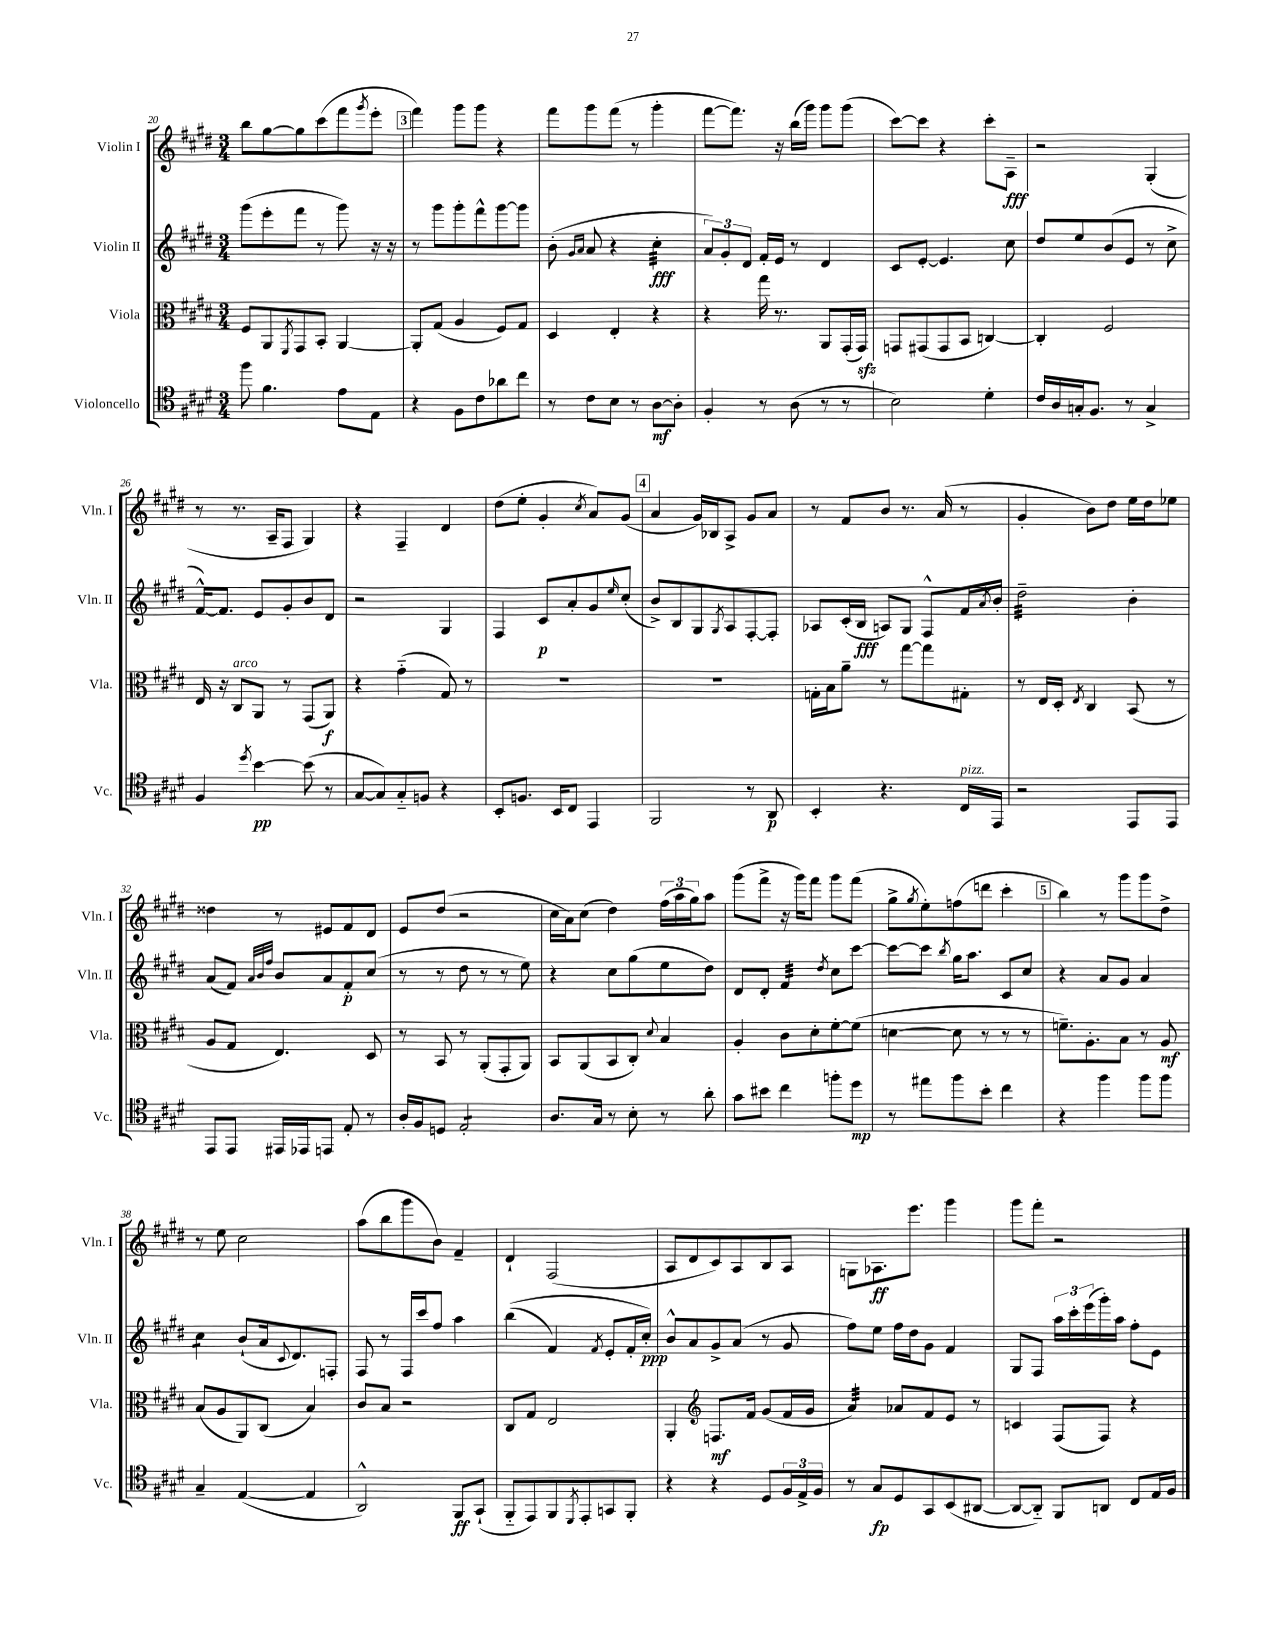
<<
\new StaffGroup <<
\new Staff = "s0" \with { instrumentName = "Violin I" shortInstrumentName = "Vln. I" } {
    \clef treble \key e \major \numericTimeSignature \time 3/4
    b''8 gis''8~ gis''8 cis'''8( fis'''8 \acciaccatura { gis'''8 } e'''8-. |
    \mark \markup { \box "3" } fis'''4) gis'''8 gis'''8 r4 |
    fis'''8 gis'''8 fis'''8( r8 gis'''4-. |
    fis'''8~ fis'''8.) r16 b''16( gis'''16) gis'''8 gis'''8( |
    cis'''8~) cis'''8 r4 cis'''8-. a8--\fff |
    r2 gis4-.( |
    r8 r8. a16-- fis8 gis4) |
    r4 fis4-- dis'4 |
    dis''8( e''8-. gis'4-. \acciaccatura { cis''8 } a'8) gis'8( |
    \mark \markup { \box "4" } a'4 gis'16) bes16 a8-> gis'8 a'8 |
    r8 fis'8 b'8 r8. a'16( r8 |
    gis'4-. b'8) dis''8 e''16 dis''16 ees''8 |
    disis''4 r8 eis'8 fis'8 dis'8 |
    e'8 dis''8( r2 |
    cis''16 a'16) cis''8( dis''4) \tuplet 3/2 { fis''16( a''16 gis''16) } a''8 |
    gis'''8( fis'''8-> r16 gis'''16) fis'''8 gis'''8 fis'''8( |
    gis''8-> \acciaccatura { gis''8 } e''8-.) f''8( d'''8 cis'''4-. |
    \mark \markup { \box "5" } b''4) r8 gis'''8 gis'''8 dis''8-> |
    r8 e''8 cis''2 |
    a''8( b''8 gis'''8 b'8) fis'4-- |
    dis'4-! fis2( |
    a8 dis'8 cis'8) a8 b8 a8 |
    g8 aes8.\ff e'''8. gis'''4 |
    gis'''8 fis'''8-. r2 \bar "|." |
}
\new Staff = "s1" \with { instrumentName = "Violin II" shortInstrumentName = "Vln. II" } {
    \clef treble \key e \major \numericTimeSignature \time 3/4
    gis'''8( e'''8-. fis'''8 r8 gis'''8) r16 r16 |
    \mark \markup { \box "3" } r8 gis'''8 gis'''8-. fis'''8-^ gis'''8~ gis'''8 |
    b'8-.( \grace { gis'16 a'16 } a'8 r4 cis''4:32-.\fff |
    \tuplet 3/2 { a'8) gis'8-. dis'8 } fis'16-. e'16 r8 dis'4 |
    cis'8 e'8~-. e'4. cis''8 |
    dis''8 e''8 b'8( e'8 r8 cis''8-> |
    fis'16~-^) fis'8. e'8 gis'8-. b'8 dis'8 |
    r2 gis4 |
    fis4 cis'8\p a'8-. gis'8 \grace { e''16 } cis''8-.( |
    \mark \markup { \box "4" } b'8->) b8 gis8 \acciaccatura { gis8 } a8 fis8~-. fis8-. |
    aes8 cis'16-.( b16\fff a8) gis8 fis8-^ fis'16 \acciaccatura { a'8 } b'16-. |
    dis''2:32-- b'4-. |
    a'8( fis'8) \grace { a'32 b'32 fis''32 } b'8 a'8 fis'8-.\p cis''8( |
    r8 r8 dis''8 r8 r8 e''8) |
    r4 cis''8 gis''8( e''8 dis''8) |
    dis'8 dis'8-. fis'4:32 \acciaccatura { dis''8 } cis''8 cis'''8~ |
    cis'''8~ cis'''8 \acciaccatura { b''8 } gis''16 a''8. cis'8 cis''8 |
    \mark \markup { \box "5" } r4 a'8 gis'8 a'4 |
    cis''4:8 b'8-!( a'16 \appoggiatura { cis'8 } dis'8.) f8-. |
    fis8 r8 fis16 cis'''16 fis''8 a''4 |
    b''4(\( fis'4) \acciaccatura { fis'8 } e'8-. fis'16-. cis''16-.\ppp\) |
    b'8-^ a'8 gis'8-> a'8( r8 gis'8 |
    fis''8) e''8 fis''16 dis''16 gis'8 fis'4 |
    gis8 fis8 \tuplet 3/2 { a''16 cis'''16-. e'''16( } gis'''16-.) a''16 fis''8-. e'8 \bar "|." |
}
\new Staff = "s2" \with { instrumentName = "Viola" shortInstrumentName = "Vla." } {
    \clef alto \key e \major \numericTimeSignature \time 3/4
    fis8 a,8 \acciaccatura { fis,8 } gis,8 b,8-. a,4~ |
    \mark \markup { \box "3" } a,8-. gis8( a4 fis8) gis8 |
    dis4 e4-. r4 |
    r4 gis''16 r8. a,8 gis,16-.( gis,16\sfz) |
    g,8 gis,8( gis,8 b,8 c4~) |
    c4-. fis2 |
    e16 r16 cis8^\markup { \italic "arco" } a,8 r8 gis,8( a,8\f) |
    r4 gis'4-_( gis8) r8 |
    R2. |
    \mark \markup { \box "4" } R2. |
    g16-. b16 a'8-- r8 gis''8~ gis''8 gis8-. |
    r8 e16 dis16-. \acciaccatura { e8 } cis4 b,8( r8 |
    a8 gis8 e4.) dis8 |
    r8 b,8 r8 a,8-.( gis,8-. a,8) |
    b,8 a,8( b,8 cis8-.) \appoggiatura { dis'8 } b4 |
    a4-. cis'8 dis'8-. fis'8~-. fis'8( |
    d'4~ d'8 r8 r8 r8 |
    \mark \markup { \box "5" } f'8.--) a8.-. b8 r8 a8\mf |
    b8( a8 a,8) cis8( b4) |
    cis'8 b8 r2 |
    cis8 gis8 e2 |
    a,4-. \clef treble f8.\mf fis'16 gis'8( fis'16 gis'16 |
    a'4:32) aes'8 fis'8 e'8 r8 |
    c'4 fis8( fis8) r4 \bar "|." |
}
\new Staff = "s3" \with { instrumentName = "Violoncello" shortInstrumentName = "Vc." } {
    \clef tenor \key e \major \numericTimeSignature \time 3/4
    fis''8 fis'4. e'8 e8 |
    \mark \markup { \box "3" } r4 fis8 cis'8 aes'8 cis''8 |
    r8 cis'8 b8 r8 a8~\mf a8-. |
    fis4-. r8 a8( r8 r8 |
    b2) dis'4-. |
    cis'16 a16 g16-. fis8. r8 g4-> |
    fis4 \acciaccatura { dis''8 } b'4~\pp b'8( r8 |
    gis8~ gis8) gis8-_ f8 r4 |
    b,8-. f8. b,16 cis8 e,4 |
    \mark \markup { \box "4" } fis,2 r8 a,8\p |
    b,4-. r4. cis16^\markup { \italic "pizz." } e,16 |
    r2 e,8 e,8 |
    e,8 e,8 eis,16 ees,16 e,8 e8-. r8 |
    a16-. fis16 d8 e2:8-. |
    a8. gis16 r8 b8-. r8 a'8-. |
    gis'8 bis'8 cis''4 f''8-. dis''8\mp |
    r8 eis''8 fis''8 b'8-. cis''4 |
    \mark \markup { \box "5" } r4 fis''4 fis''8 fis''8 |
    gis4-- e4~( e4 |
    a,2-^) fis,8\ff gis,8-!( |
    fis,8-_ e,8) fis,8 \acciaccatura { dis,8 } e,8-. g,8 fis,8-. |
    r4 r4 dis8 \tuplet 3/2 { fis16 e16-> fis16 } |
    r8 gis8\fp dis8 gis,8 b,8( ais,8~ |
    ais,8~ ais,8-_) fis,8 a,8 cis8 e16 fis16 \bar "|." |
}
>>
>>
\layout { \context { \Score currentBarNumber = #20 } }
